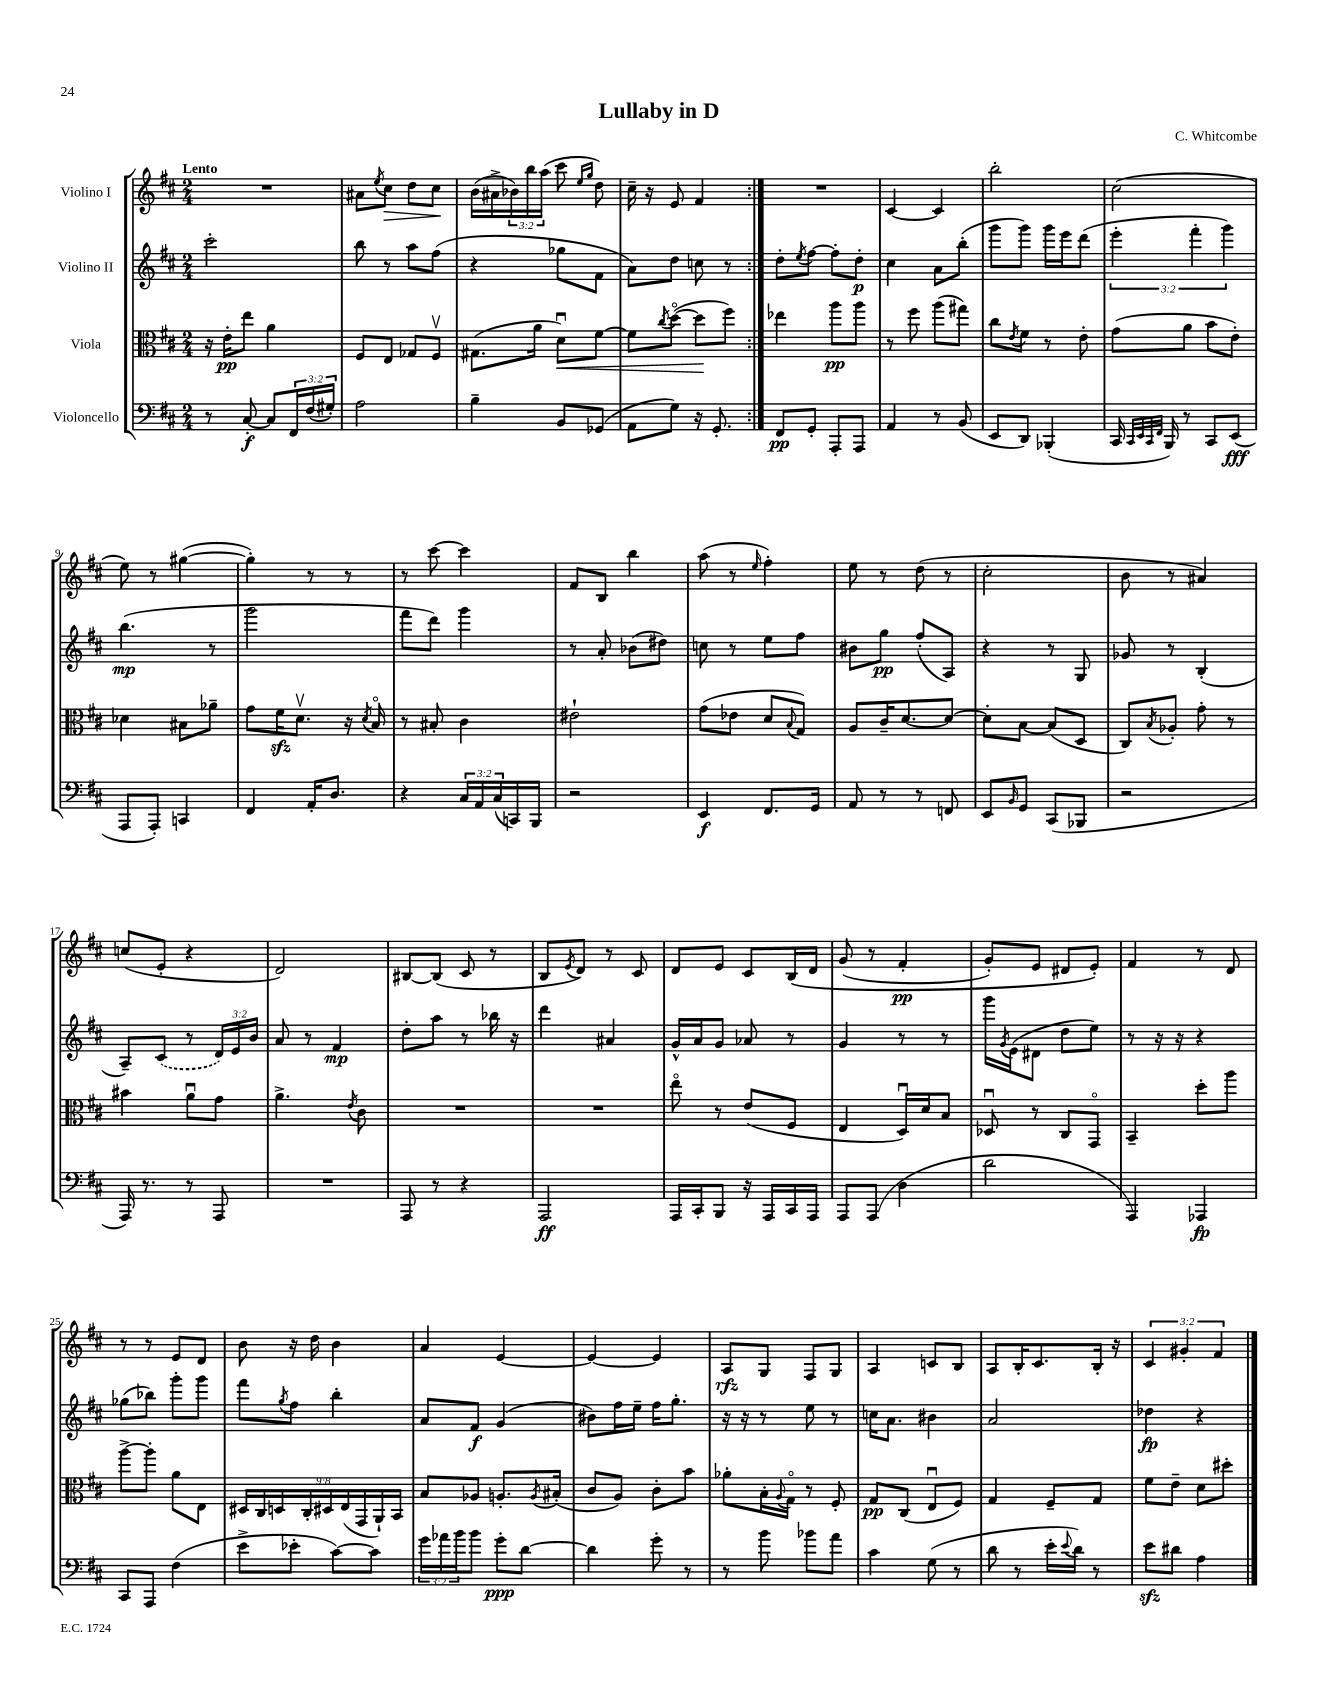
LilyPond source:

\header { title = "Lullaby in D" composer = "C. Whitcombe" }
<<
\new StaffGroup <<
\new Staff = "s0" \with { instrumentName = "Violino I" } {
    \clef treble \key d \major \numericTimeSignature \time 2/4 \override Staff.TupletNumber.text = #tuplet-number::calc-fraction-text \tempo "Lento"
    \repeat volta 2 { R2 |
    ais'8 \acciaccatura { e''8 } cis''8\> d''8 cis''8\! |
    b'16( ais'16-> \tuplet 3/2 { bes'16) b''16 a''16( } cis'''8 \grace { e''16 g''16 } d''8) |
    cis''16-- r16 e'8 fis'4 | }
    R2 |
    cis'4~ cis'4 |
    b''2-. |
    cis''2( |
    e''8) r8 gis''4~( |
    gis''4-.) r8 r8 |
    r8 cis'''8~ cis'''4 |
    fis'8 b8 b''4 |
    a''8( r8 \grace { e''16 } fis''4-.) |
    e''8 r8 d''8( r8 |
    cis''2-. |
    b'8 r8 ais'4) |
    c''8( e'8-. r4 |
    d'2) |
    bis8~ bis8( cis'8 r8 |
    b8 \acciaccatura { e'8 } d'8) r8 cis'8 |
    d'8 e'8 cis'8 b16\( d'16 |
    g'8( r8 fis'4-.\pp |
    g'8-.) e'8 dis'8 e'8-.\) |
    fis'4 r8 d'8 |
    r8 r8 e'8 d'8 |
    b'8 r16 d''16 b'4 |
    a'4 e'4~ |
    e'4~ e'4 |
    a8\rfz g8 fis8 g8 |
    a4 c'8 b8 |
    a8 b16-. cis'8. b16-. r16 |
    \tuplet 3/2 { cis'4 gis'4-. fis'4 } \bar "|." |
}
\new Staff = "s1" \with { instrumentName = "Violino II" } {
    \clef treble \key d \major \numericTimeSignature \time 2/4 \override Staff.TupletNumber.text = #tuplet-number::calc-fraction-text
    \repeat volta 2 { cis'''2-. |
    b''8 r8 a''8 fis''8( |
    r4 ges''8 fis'8 |
    a'8) d''8 c''8 r8 | }
    d''8-. \acciaccatura { e''8 } fis''8~ fis''8-. d''8-.\p |
    cis''4 a'8 b''8-.( |
    g'''8 g'''8) g'''16 e'''16 d'''8( |
    \tuplet 3/2 { e'''4-. fis'''4-. g'''4) } |
    b''4.\mp( r8 |
    g'''2 |
    fis'''8 d'''8) g'''4 |
    r8 a'8-. bes'8( dis''8) |
    c''8 r8 e''8 fis''8 |
    bis'8 g''8\pp fis''8-.( a8) |
    r4 r8 g8 |
    ges'8 r8 b4-.( |
    a8--) \once \slurDashed cis'8( r8 \tuplet 3/2 { d'16) e'16 b'16 } |
    a'8 r8 fis'4\mp |
    d''8-. a''8 r8 bes''16 r16 |
    d'''4 ais'4 |
    g'16-^ a'16 g'8 aes'8 r8 |
    g'4 r8 r8 |
    g'''16 \acciaccatura { g'8 } e'16( dis'8 d''8 e''8) |
    r8 r16 r16 r4 |
    ges''8( bes''8) g'''8-. g'''8 |
    fis'''8 \acciaccatura { g''8 } fis''8 b''4-. |
    a'8 fis'8\f g'4( |
    bis'8) fis''16 e''16-- fis''16 g''8.-. |
    r16 r16 r8 e''8 r8 |
    c''16 a'8. bis'4 |
    a'2 |
    des''4\fp r4 \bar "|." |
}
\new Staff = "s2" \with { instrumentName = "Viola" } {
    \clef alto \key d \major \numericTimeSignature \time 2/4 \override Staff.TupletNumber.text = #tuplet-number::calc-fraction-text
    \repeat volta 2 { r16 e'16-.\pp e''8 a'4 |
    fis8 e8 ges8 fis8\upbow |
    gis8.( a'16 d'8\downbow\<) fis'8~ |
    fis'8 \acciaccatura { cis''8 } d''8~\flageolet( d''8\! fis''8) | }
    ees''4 a''8\pp a''8 |
    r8 fis''8 a''8( gis''8) |
    cis''8 \acciaccatura { e'8 } fis'8 r8 e'8-. |
    g'8( a'8 b'8 e'8-.) |
    des'4 bis8 aes'8-- |
    g'8 fis'16\sfz d'8.\upbow r16 \acciaccatura { d'8 } b16\flageolet |
    r8 bis8-. cis'4 |
    eis'2-! |
    g'8( ees'8 d'8 \appoggiatura { b8 } g8) |
    a8 cis'16-- d'8.~ d'8~ |
    d'8-. b8~ b8( d8 |
    cis8) \acciaccatura { b8 } aes8-. g'8-. r8 |
    bis'4 a'8\downbow g'8 |
    a'4.-> \acciaccatura { e'8 } cis'8 |
    R2 |
    R2 |
    e''8\flageolet r8 e'8( fis8 |
    e4 d16\downbow) d'16 b8 |
    des8\downbow r8 cis8 g,8\flageolet |
    b,4-- d''8-. a''8 |
    a''8~-> a''8-. a'8 e8 |
    \tuplet 9/8 { dis16 cis16 d16 cis16-. dis16 e16( g,16 a,16-!) b,16 } |
    b8 aes8 a8.-. \acciaccatura { a8 } bis16-.( |
    cis'8 a8) cis'8-. b'8 |
    aes'8-. b16-. \appoggiatura { a8 } g16\flageolet r8 fis8-. |
    g8\pp cis8( e8\downbow fis8) |
    g4 fis8-- g8 |
    fis'8 e'8-- d'8 dis''8-. \bar "|." |
}
\new Staff = "s3" \with { instrumentName = "Violoncello" } {
    \clef bass \key d \major \numericTimeSignature \time 2/4 \override Staff.TupletNumber.text = #tuplet-number::calc-fraction-text
    \repeat volta 2 { r8 cis8~-.\f cis8 \tuplet 3/2 { fis,16 fis16( gis16-.) } |
    a2 |
    b4-- b,8 ges,8( |
    a,8 g8) r16 g,8.-. | }
    fis,8\pp g,8-. a,,8-. a,,8 |
    a,4 r8 b,8( |
    e,8 d,8) bes,,4-.( |
    cis,16 \grace { cis,32 e,32 cis,32 fis,32 } b,,16) r8 cis,8 e,8\fff( |
    a,,8 a,,8-.) c,4 |
    fis,4 a,16-. d8. |
    r4 \tuplet 3/2 { cis16 a,16 cis16( } c,16) b,,16 |
    r2 |
    e,4\f fis,8. g,16 |
    a,8 r8 r8 f,8 |
    e,8 \grace { b,16 } g,8 cis,8( bes,,8 |
    r2 |
    a,,16) r8. r8 a,,8 |
    R2 |
    a,,8 r8 r4 |
    a,,2\ff |
    a,,16 cis,16-. b,,8 r16 a,,16 cis,16 a,,16 |
    a,,8 a,,8( d4 |
    d'2 |
    a,,4) aes,,4\fp |
    cis,8 a,,8 fis4( |
    e'8-> ees'8-. cis'8~) cis'8 |
    \tuplet 3/2 { g'16 aes'16 b'16 } b'8 g'8-.\ppp d'8~ |
    d'4 g'8-. r8 |
    r8 b'8 bes'8 a'8 |
    cis'4 g8( r8 |
    d'8 r8 e'16-. \appoggiatura { e'8 } d'16) r8 |
    e'8\sfz dis'8 a4 \bar "|." |
}
>>
>>
